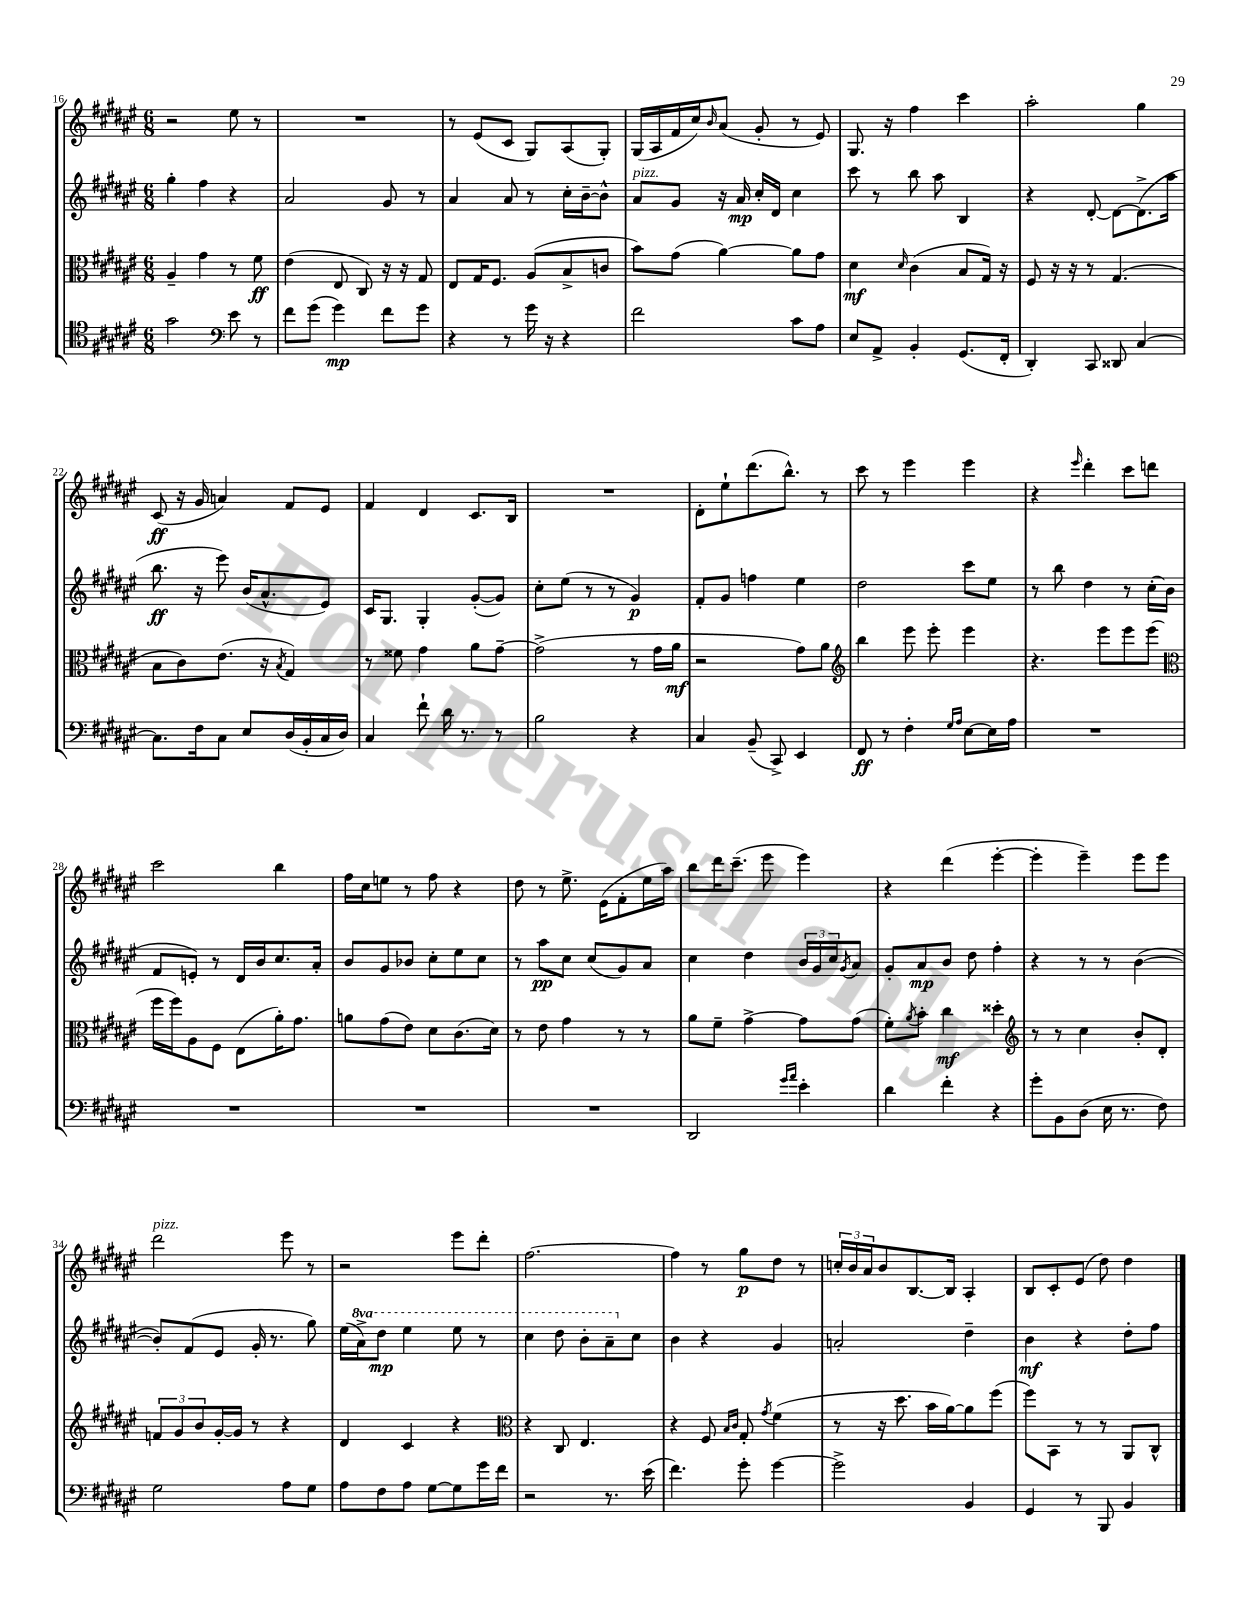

**kern	**dynam	**kern	**dynam	**kern	**dynam	**kern	**dynam
*part4	*part4	*part3	*part3	*part2	*part2	*part1	*part1
*staff4	*staff4	*staff3	*staff3	*staff2	*staff2	*staff1	*staff1
*clefC4	*	*clefC3	*	*clefG2	*	*clefG2	*
*k[f#c#g#d#a#e#]	*	*k[f#c#g#d#a#e#]	*	*k[f#c#g#d#a#e#]	*	*k[f#c#g#d#a#e#]	*
*M6/8	*	*M6/8	*	*M6/8	*	*M6/8	*
=16	=16	=16	=16	=16	=16	=16	=16
2g#\	.	4A#~/	.	4gg#'\	.	2r	.
.	.	4g#\	.	4ff#\	.	.	.
*clefF4	*	*	*	*	*	*	*
8e#\	.	8r	.	4r	.	8ee#\	.
8r	.	8f#\	ff	.	.	8r	.
=17	=17	=17	=17	=17	=17	=17	=17
8f#\L	.	(4e#\	.	2a#/	.	2.r	.
(8g#\J	.	.	.	.	.	.	.
4g#\)	mp	8E#/	.	.	.	.	.
.	.	8C#/)	.	.	.	.	.
8f#\L	.	16r	.	8g#/	.	.	.
.	.	16r	.	.	.	.	.
8g#\J	.	8G#/	.	8r	.	.	.
=18	=18	=18	=18	=18	=18	=18	=18
4r	.	8E#/L	.	4a#/	.	8r	.
.	.	16G#/K	.	.	.	(8e#/L	.
.	.	8.F#/J	.	.	.	.	.
8r	.	.	.	8a#/	.	8c#/J	.
16g#\	.	(8A#/L	.	8r	.	8G#/L)	.
16r	.	.	.	.	.	.	.
4r	.	8B^/	.	16cc#'\LL	.	(8A#/	.
.	.	.	.	[16b~\J	.	.	.
.	.	8cn/J	.	8b^^\J]	.	8G#'/J)	.
=19	=19	=19	=19	=19	=19	=19	=19
!	!	!	!	!LO:TX:a:i:t=pizz.	!	!	!
2f#\	.	8b\L)	.	8a#/L	.	(16G#/LL	.
.	.	.	.	.	.	16A#/	.
.	.	(8g#\J	.	8g#/J	.	16f#/	.
.	.	.	.	.	.	16cc#/J)	.
.	.	.	.	.	.	16qqb/	.
.	.	[4a#\)	.	16r	.	(8a#/J	.
.	.	.	.	16a#/	mp	.	.
.	.	.	.	16cc#'/LL	.	8g#'/	.
.	.	.	.	16d#/JJ	.	.	.
8c#\L	.	8a#\L]	.	4cc#\	.	8r	.
8A#\J	.	8g#\J	.	.	.	8e#/)	.
=20	=20	=20	=20	=20	=20	=20	=20
8E#/L	.	4d#\	mf	8ccc#\	.	8.G#/	.
8AA#^/J	.	.	.	8r	.	.	.
.	.	.	.	.	.	16r	.
.	.	16qqd#/	.	.	.	.	.
4BB'/	.	(4c#\	.	8bb\	.	4ff#\	.
.	.	.	.	8aa#\	.	.	.
(8.GG#/L	.	8B/L	.	4B/	.	4ccc#\	.
.	.	16G#/Jk)	.	.	.	.	.
16FF#'/Jk	.	16r	.	.	.	.	.
=21	=21	=21	=21	=21	=21	=21	=21
4DD#'/)	.	8F#/	.	4r	.	2aa#'\	.
.	.	16r	.	.	.	.	.
.	.	16r	.	.	.	.	.
8CC#/	.	8r	.	[8d#'/	.	.	.
8DD##X/	.	(4.G#/	.	8d#\L_	.	.	.
[4C#/	.	.	.	(8.d#^\]	.	4gg#\	.
.	.	.	.	16aa#\Jk	.	.	.
!!LO:LB:g=z
=22	=22	=22	=22	=22	=22	=22	=22
8.C#\L]	.	8B\L	.	8.bb\	ff	(8c#/	ff
.	.	8c#\)	.	.	.	16r	.
16F#\k	.	.	.	16r	.	16g#/	.
8C#\J	.	(8.e#\J	.	8eee#\)	.	4an/)	.
8E#/L	.	.	.	(16b/KL	.	.	.
.	.	16r	.	8.a#^^/	.	.	.
.	.	8qB/	.	.	.	.	.
(16D#/L	.	4G#/)	.	.	.	8f#/L	.
16BB'/	.	.	.	.	.	.	.
16C#/	.	.	.	8e#/J)	.	8e#/J	.
16D#/JJ)	.	.	.	.	.	.	.
=23	=23	=23	=23	=23	=23	=23	=23
4C#/	.	8r	.	16c#/KL	.	4f#/	.
.	.	.	.	8.G#/J	.	.	.
.	.	8f##X\	.	.	.	.	.
8f#`\	.	4g#\	.	4G#'/	.	4d#/	.
16d#\	.	.	.	.	.	.	.
8.r	.	.	.	.	.	.	.
.	.	8a#\L	.	([8g#'/L	.	8.c#/L	.
8r	.	[8g#~\J	.	8g#/J])	.	.	.
.	.	.	.	.	.	16B/Jk	.
=24	=24	=24	=24	=24	=24	=24	=24
2B\	.	(2g#^\]	.	8cc#'\L	.	2.r	.
.	.	.	.	(8ee#\J	.	.	.
.	.	.	.	8r	.	.	.
.	.	.	.	8r	.	.	.
4r	.	8r	.	4g#/)	p	.	.
.	.	16g#\LL	.	.	.	.	.
.	.	16a#\JJ	mf	.	.	.	.
=25	=25	=25	=25	=25	=25	=25	=25
4C#/	.	2r	.	8f#'/L	.	8d#'\L	.
.	.	.	.	8g#/J	.	8ee#`\	.
(8BB~/	.	.	.	4ffn\	.	(8.ddd#\	.
8CC#^/)	.	.	.	.	.	.	.
.	.	.	.	.	.	8.bb^^\J)	.
4EE#/	.	8g#\L)	.	4ee#\	.	.	.
.	.	8a#\J	.	.	.	8r	.
=26	=26	=26	=26	=26	=26	=26	=26
*	*	*clefG2	*	*	*	*	*
8FF#/	ff	4bb\	.	2dd#\	.	8ccc#\	.
8r	.	.	.	.	.	8r	.
4F#'\	.	8eee#\	.	.	.	4eee#\	.
.	.	8eee#'\	.	.	.	.	.
16qqG#/LL	.	.	.	.	.	.	.
16qqA#/JJ	.	.	.	.	.	.	.
[8E#\L	.	4eee#\	.	8ccc#\L	.	4eee#\	.
16E#\L]	.	.	.	8ee#\J	.	.	.
16A#\JJ	.	.	.	.	.	.	.
=27	=27	=27	=27	=27	=27	=27	=27
2.r	.	4.r	.	8r	.	4r	.
.	.	.	.	8bb\	.	.	.
.	.	.	.	.	.	16qqeee#/	.
.	.	.	.	4dd#\	.	4ddd#'\	.
.	.	8eee#\L	.	.	.	.	.
.	.	8eee#\	.	8r	.	8ccc#\L	.
.	.	(8eee#\J	.	(16cc#'\LL	.	8dddn\J	.
.	.	.	.	16b\JJ	.	.	.
!!LO:LB:g=z
=28	=28	=28	=28	=28	=28	=28	=28
*	*	*clefC3	*	*	*	*	*
2.r	.	16ff#\LL	.	8f#/L	.	2ccc#\	.
.	.	16ff#\J)	.	.	.	.	.
.	.	8A#\	.	8en'/J)	.	.	.
.	.	8F#\J	.	8r	.	.	.
.	.	(8E#\L	.	16d#/LL	.	.	.
.	.	.	.	16b/J	.	.	.
.	.	16a#'\K)	.	8.cc#/	.	4bb\	.
.	.	8.g#\J	.	.	.	.	.
.	.	.	.	16a#'/Jk	.	.	.
=29	=29	=29	=29	=29	=29	=29	=29
2.r	.	8an\L	.	8b/L	.	16ff#\LL	.
.	.	.	.	.	.	16cc#\J	.
.	.	(8g#\	.	8g#/	.	8een\J	.
.	.	8e#\J)	.	8b-X/J	.	8r	.
.	.	8d#\L	.	8cc#'\L	.	8ff#\	.
.	.	(8.c#\	.	8ee#\	.	4r	.
.	.	.	.	8cc#\J	.	.	.
.	.	16d#\Jk)	.	.	.	.	.
=30	=30	=30	=30	=30	=30	=30	=30
2.r	.	8r	.	8r	.	8dd#\	.
.	.	8e#\	.	8aa#\L	pp	8r	.
.	.	4g#\	.	8cc#\J	.	8.ee#^\	.
.	.	.	.	(8cc#/L	.	.	.
.	.	.	.	.	.	(16e#\KL	.
.	.	8r	.	8g#/)	.	8f#'\	.
.	.	8r	.	8a#/J	.	16ee#\L	.
.	.	.	.	.	.	16aa#\JJ)	.
=31	=31	=31	=31	=31	=31	=31	=31
2DD#/	.	8a#\L	.	4cc#\	.	8bb\L	.
.	.	8f#~\J	.	.	.	16ddd#\K	.
.	.	.	.	.	.	(8.ccc#~\J	.
.	.	[4g#^\	.	4dd#\	.	.	.
.	.	.	.	.	.	8eee#\	.
16qqg#/LL	.	.	.	.	.	.	.
16qqa#/JJ	.	.	.	.	.	.	.
4e#'\	.	8g#\L]	.	24b/LL	.	4eee#\)	.
.	.	.	.	24g#/	.	.	.
.	.	.	.	24cc#/J	.	.	.
.	.	.	.	8qg#/	.	.	.
.	.	(8g#\J	.	8a#/J	.	.	.
=32	=32	=32	=32	=32	=32	=32	=32
4d#\	.	8f#'\L)	.	8g#'/L	.	4r	.
.	.	8qa#/	.	.	.	.	.
.	.	8b'\J	.	8a#/	mp	.	.
4f#'\	.	4cc#\	mf	8b/J	.	(4ddd#\	.
.	.	.	.	8dd#\	.	.	.
4r	.	4dd##X'\	.	4ff#'\	.	[4eee#'\	.
=33	=33	=33	=33	=33	=33	=33	=33
*	*	*clefG2	*	*	*	*	*
8g#'\L	.	8r	.	4r	.	4eee#'\]	.
8BB\	.	8r	.	.	.	.	.
(8D#\J	.	4cc#\	.	8r	.	4eee#~\)	.
16E#\	.	.	.	8r	.	.	.
8.r	.	.	.	.	.	.	.
.	.	8b'/L	.	([4b\	.	8eee#\L	.
8F#\)	.	8d#'/J	.	.	.	8eee#\J	.
!!LO:LB:g=z
=34	=34	=34	=34	=34	=34	=34	=34
!	!	!	!	!	!	!LO:TX:a:i:t=pizz.	!
2G#\	.	12fn/L	.	8b'/L])	.	2ddd#\	.
.	.	12g#/	.	.	.	.	.
.	.	.	.	(8f#/	.	.	.
.	.	12b/	.	.	.	.	.
.	.	[16g#'/L	.	8e#/J	.	.	.
.	.	16g#/JJ]	.	.	.	.	.
.	.	8r	.	16g#'/	.	.	.
.	.	.	.	8.r	.	.	.
8A#\L	.	4r	.	.	.	8eee#\	.
8G#\J	.	.	.	8gg#\)	.	8r	.
=35	=35	=35	=35	=35	=35	=35	=35
8A#\L	.	4d#/	.	(16ee#\LL	.	2r	.
*	*	*	*	*8va	*	*	*
.	.	.	.	16aa#^\J)	.	.	.
8F#\	.	.	.	8ddd#\J	mp	.	.
8A#\J	.	4c#/	.	4eee#\	.	.	.
[8G#\L	.	.	.	.	.	.	.
8G#\]	.	4r	.	8eee#\	.	8eee#\L	.
16g#\L	.	.	.	8r	.	8ddd#'\J	.
16f#\JJ	.	.	.	.	.	.	.
=36	=36	=36	=36	=36	=36	=36	=36
*	*	*clefC3	*	*	*	*	*
2r	.	4r	.	4ccc#\	.	[2.ff#\	.
.	.	8C#/	.	8ddd#\	.	.	.
.	.	4.E#/	.	8bb'\L	.	.	.
8.r	.	.	.	8aa#~\	.	.	.
*	*	*	*	*X8va	*	*	*
.	.	.	.	8cc#\J	.	.	.
(16e#\	.	.	.	.	.	.	.
=37	=37	=37	=37	=37	=37	=37	=37
4.f#\)	.	4r	.	4b\	.	4ff#\]	.
.	.	8F#/	.	4r	.	8r	.
.	.	16qqB/LL	.	.	.	.	.
.	.	16qqc#/JJ	.	.	.	.	.
8g#'\	.	8G#'/	.	.	.	8gg#\L	p
.	.	8qg#/	.	.	.	.	.
[4g#\	.	(4f#\	.	4g#/	.	8dd#\J	.
.	.	.	.	.	.	8r	.
=38	=38	=38	=38	=38	=38	=38	=38
2g#^\]	.	8r	.	2an'/	.	24ccn'/LL	.
.	.	.	.	.	.	24b/	.
.	.	.	.	.	.	24a#/J	.
.	.	16r	.	.	.	8b/	.
.	.	8.dd#\	.	.	.	.	.
.	.	.	.	.	.	[8.B/	.
.	.	16b\LL	.	.	.	.	.
.	.	[16a#\J)	.	.	.	16B/Jk]	.
4BB/	.	8a#\]	.	4dd#~\	.	4A#'/	.
.	.	(8ff#\J	.	.	.	.	.
=39	=39	=39	=39	=39	=39	=39	=39
4GG#/	.	8ff#\L)	.	4b\	mf	8B/L	.
.	.	8BB\J	.	.	.	8c#'/	.
8r	.	8r	.	4r	.	(8e#/J	.
8BBB/	.	8r	.	.	.	8dd#\)	.
4BB/	.	8AA#/L	.	8dd#'\L	.	4dd#\	.
.	.	8C#^^/J	.	8ff#\J	.	.	.
==	==	==	==	==	==	==	==
*-	*-	*-	*-	*-	*-	*-	*-
